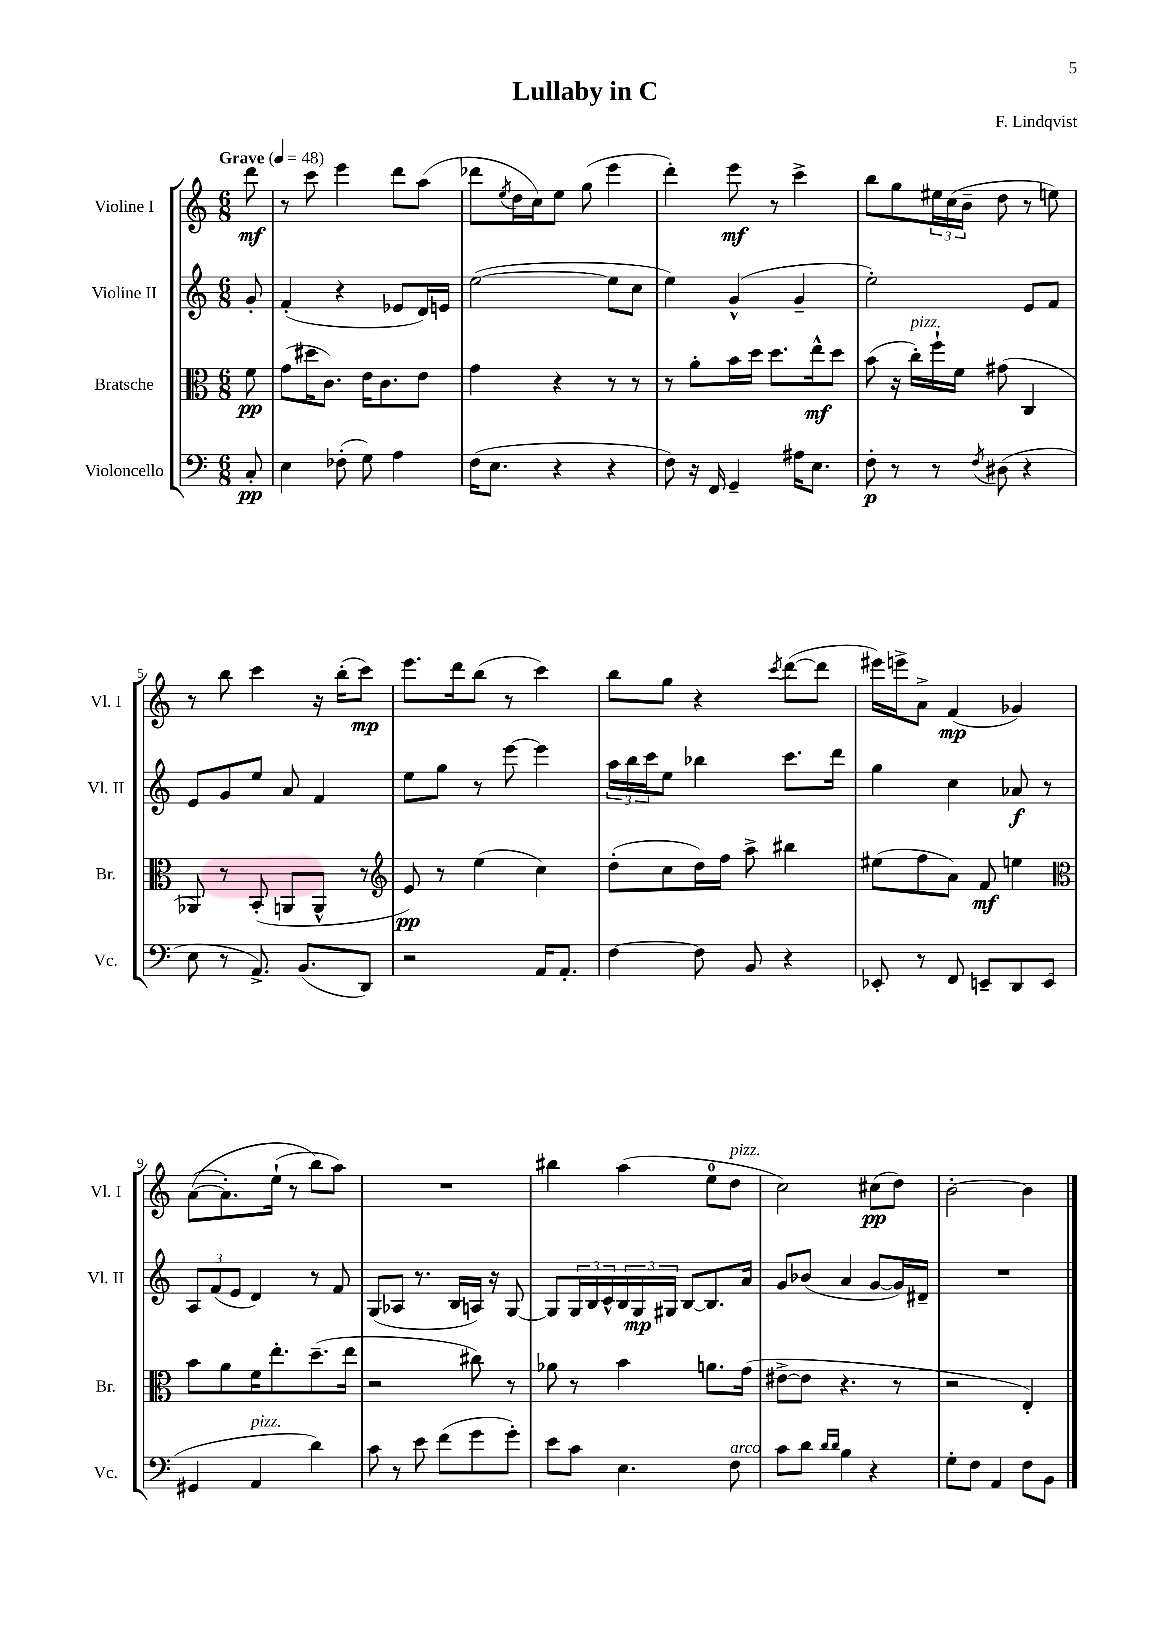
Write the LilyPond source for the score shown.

\header { title = "Lullaby in C" composer = "F. Lindqvist" }
<<
\new StaffGroup <<
\new Staff = "s0" \with { instrumentName = "Violine I" shortInstrumentName = "Vl. I" } {
    \clef treble \key c \major \numericTimeSignature \time 6/8 \partial 8 \tempo "Grave" 4 = 48
    d'''8\mf |
    r8 c'''8 e'''4 d'''8 a''8( |
    des'''8 \acciaccatura { e''8 } d''16 c''16) e''8 g''8( e'''4 |
    d'''4-.) e'''8\mf r8 c'''4-> |
    b''8 g''8 \tuplet 3/2 { eis''16 c''16( b'16-- } d''8 r8 e''8) |
    r8 b''8 c'''4 r16 b''16-.( c'''8\mp) |
    e'''8. d'''16 b''8( r8 c'''4) |
    b''8 g''8 r4 \acciaccatura { c'''8 } d'''8~( d'''8 |
    eis'''16) e'''16-> a'8-> f'4\mp( ges'4) |
    a'8~(\( a'8.-.) e''16-!( r8 b''8\) a''8) |
    R2. |
    bis''4 a''4( e''8-0 d''8^\markup { \italic "pizz." } |
    c''2) cis''8\pp( d''8) |
    b'2~-. b'4 \bar "|." |
}
\new Staff = "s1" \with { instrumentName = "Violine II" shortInstrumentName = "Vl. II" } {
    \clef treble \key c \major \numericTimeSignature \time 6/8 \partial 8
    g'8-. |
    f'4-.( r4 ees'8 d'16) e'16 |
    e''2~( e''8 c''8 |
    e''4) g'4-^( g'4-- |
    e''2-.) e'8 f'8 |
    e'8 g'8 e''8 a'8 f'4 |
    e''8 g''8 r8 e'''8~ e'''4 |
    \tuplet 3/2 { a''16 b''16 c'''16 } e''8 bes''4 c'''8. d'''16 |
    g''4 c''4 aes'8\f r8 |
    \tuplet 3/2 { a8 f'8( e'8 } d'4) r8 f'8 |
    g8( aes8 r8. b16 a16) r16 g8~ |
    g8 \tuplet 3/2 { g16 b16 c'16-^ } \tuplet 3/2 { b16 g16\mp gis16 } b8~ b8. a'16 |
    g'8 bes'8( a'4 g'8~ g'16) dis'16-- |
    R2. \bar "|." |
}
\new Staff = "s2" \with { instrumentName = "Bratsche" shortInstrumentName = "Br." } {
    \clef alto \key c \major \numericTimeSignature \time 6/8 \partial 8
    f'8\pp |
    g'8( dis''16 c'8.) e'16 c'8. e'8 |
    g'4 r4 r8 r8 |
    r8 a'8-. b'16 d''16 d''8. e''16-^\mf d''8 |
    b'8( r16 c''16-.^\markup { \italic "pizz." }) f''16-! f'16 gis'8( c4 |
    aes,8) r8 b,8-.( a,8 a,8-^ r8 |
    \clef treble e'8\pp) r8 e''4( c''4) |
    d''8-.( c''8 d''16) f''16 a''8-> bis''4 |
    eis''8( f''8 a'8) f'8\mf e''4 |
    \clef alto b'8 a'8 f'16 e''8.-. d''8.--( e''16 |
    r2 cis''8) r8 |
    aes'8 r8 b'4 a'8. g'16( |
    eis'8~-> eis'8 r4. r8 |
    r2 e4-.) \bar "|." |
}
\new Staff = "s3" \with { instrumentName = "Violoncello" shortInstrumentName = "Vc." } {
    \clef bass \key c \major \numericTimeSignature \time 6/8 \partial 8
    c8-.\pp |
    e4 fes8-.( g8) a4 |
    f16( e8. r4 r4 |
    f8) r16 f,16 g,4-- ais16 e8. |
    f8-.\p r8 r8 \acciaccatura { f8 } dis8( r4 |
    e8 r8 a,8.->) b,8.( d,8) |
    r2 a,16 a,8.-. |
    f4~ f8 b,8 r4 |
    ees,8-. r8 f,8 e,8-- d,8 e,8( |
    gis,4 a,4^\markup { \italic "pizz." } d'4) |
    c'8 r8 e'8 f'8( g'8 g'8-.) |
    e'8 c'8 e4. f8^\markup { \italic "arco" } |
    c'8 d'8 \grace { d'16 d'16 } b4 r4 |
    g8-. f8 a,4 f8 b,8 \bar "|." |
}
>>
>>
